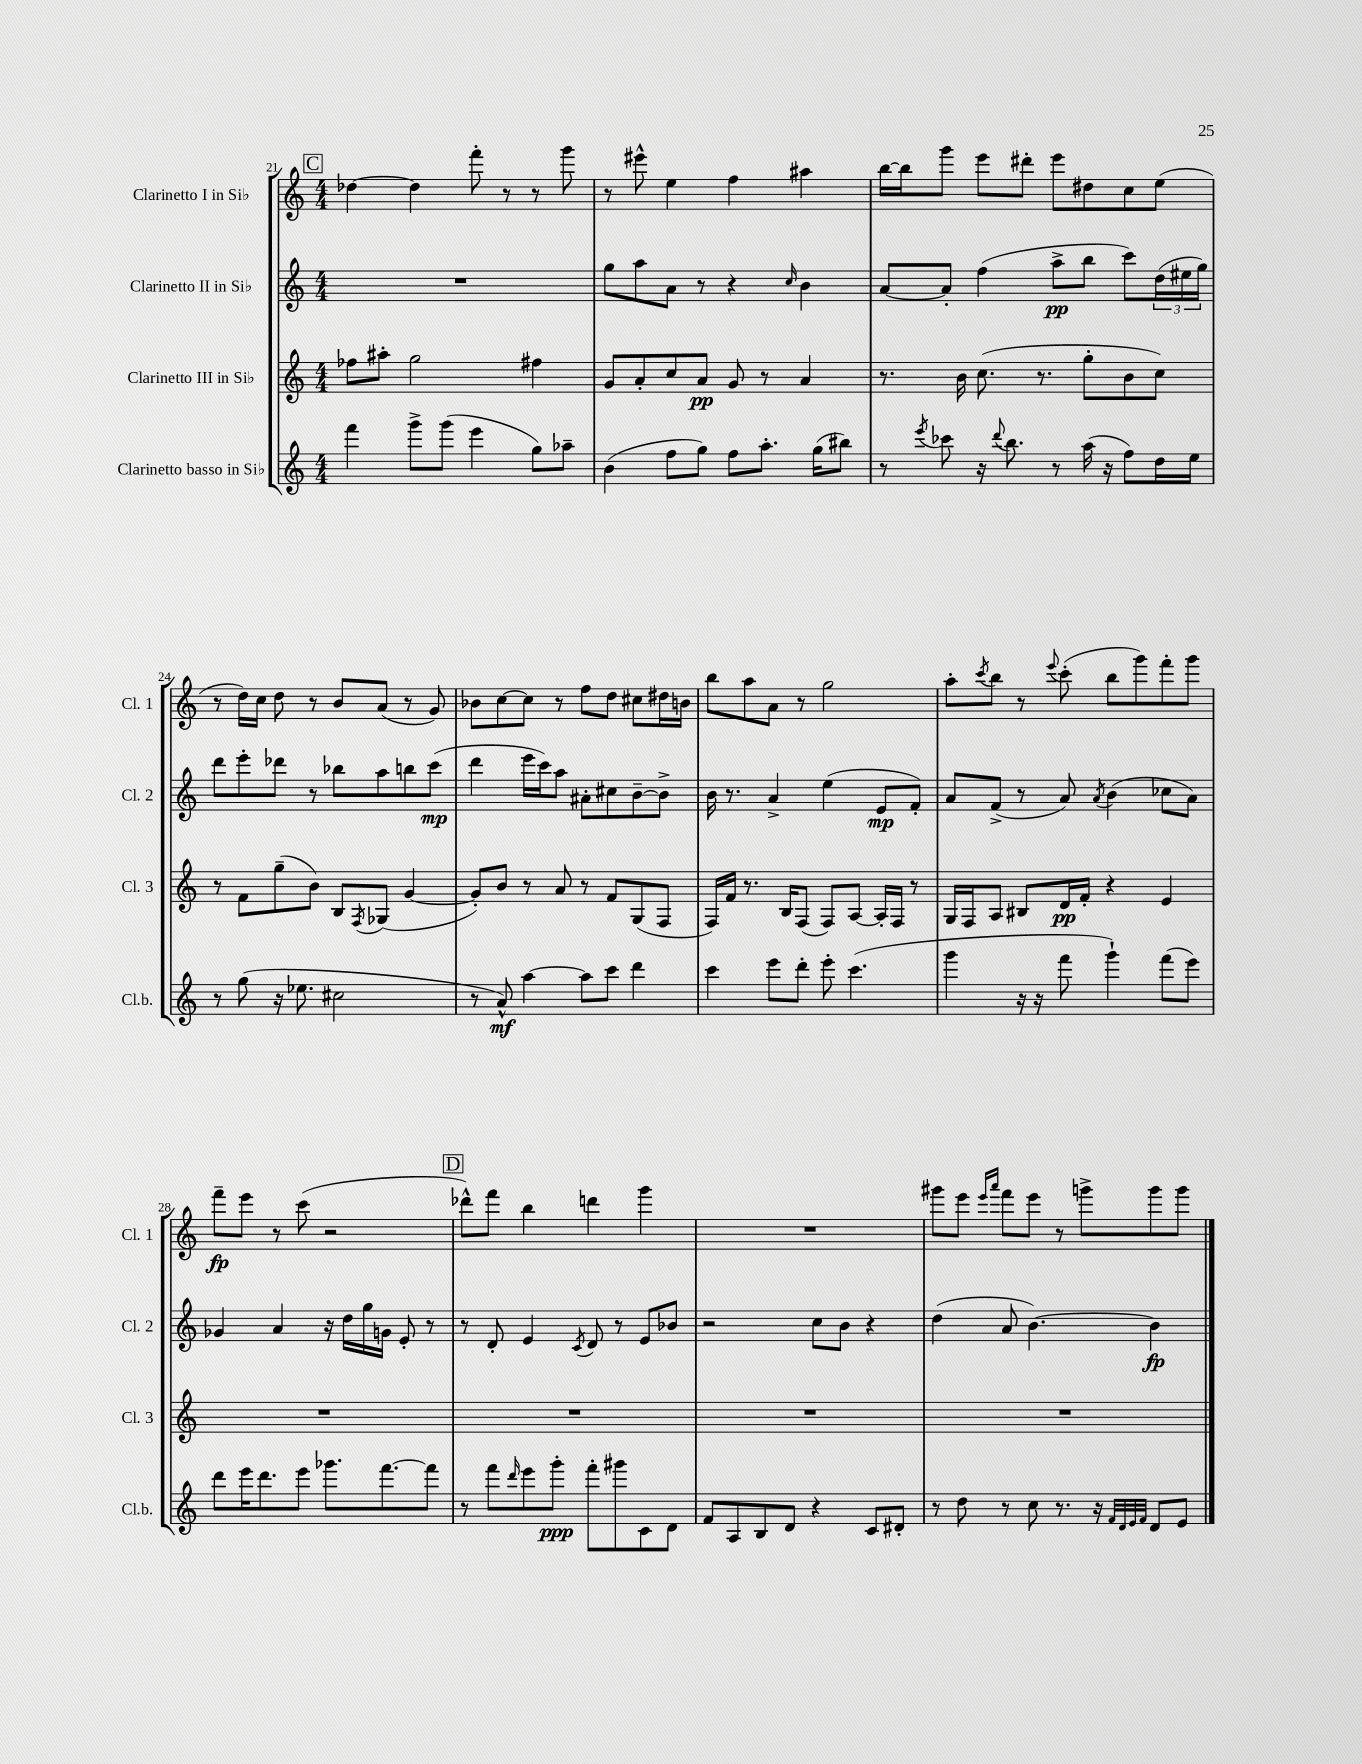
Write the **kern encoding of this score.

**kern	**dynam	**kern	**dynam	**kern	**dynam	**kern	**dynam
*part4	*part4	*part3	*part3	*part2	*part2	*part1	*part1
*staff4	*staff4	*staff3	*staff3	*staff2	*staff2	*staff1	*staff1
*I"Clarinetto basso in Si♭	*	*I"Clarinetto III in Si♭	*	*I"Clarinetto II in Si♭	*	*I"Clarinetto I in Si♭	*
*I'Cl.b.	*	*I'Cl. 3	*	*I'Cl. 2	*	*I'Cl. 1	*
*clefG2	*	*clefG2	*	*clefG2	*	*clefG2	*
*k[]	*	*k[]	*	*k[]	*	*k[]	*
*M4/4	*	*M4/4	*	*M4/4	*	*M4/4	*
!!LO:REH:place=s1:t=C
=21	=21	=21	=21	=21	=21	=21	=21
4fff\	.	8ff-X\L	.	1r	.	[4dd-X\	.
.	.	8aa#X'\J	.	.	.	.	.
8ggg^\L	.	2gg\	.	.	.	4dd-\]	.
(8ggg\J	.	.	.	.	.	.	.
4eee\	.	.	.	.	.	8fff'\	.
.	.	.	.	.	.	8r	.
8gg\L)	.	4ff#X\	.	.	.	8r	.
8aa-X~\J	.	.	.	.	.	8ggg\	.
=22	=22	=22	=22	=22	=22	=22	=22
(4b\	.	8g/L	.	8gg\L	.	8r	.
.	.	8a'/	.	8aa\	.	8eee#X^^\	.
8ff\L	.	8cc/	.	8a\J	.	4ee\	.
8gg\J)	.	8a/J	pp	8r	.	.	.
8ff\L	.	8g/	.	4r	.	4ff\	.
8.aa'\J	.	8r	.	.	.	.	.
.	.	.	.	16qqcc/	.	.	.
.	.	4a/	.	4b\	.	4aa#X\	.
(16gg\KL	.	.	.	.	.	.	.
8bb#X\J)	.	.	.	.	.	.	.
=23	=23	=23	=23	=23	=23	=23	=23
8r	.	8.r	.	[8a/L	.	[16bb\LL	.
.	.	.	.	.	.	16bb\J]	.
8qeee/	.	.	.	.	.	.	.
8ccc-X\	.	.	.	8a'/J]	.	8ggg\J	.
.	.	16b\	.	.	.	.	.
16r	.	(8.cc\	.	(4ff\	.	8eee\L	.
8qqddd/	.	.	.	.	.	.	.
8.bb\	.	.	.	.	.	.	.
.	.	.	.	.	.	8ddd#X'\J	.
.	.	8.r	.	.	.	.	.
8r	.	.	.	8aa^\L	pp	8eee\L	.
(16aa\	.	8gg'\L	.	8bb\J	.	8dd#X\	.
16r	.	.	.	.	.	.	.
8ff\L)	.	8b\	.	8ccc\L)	.	8cc\	.
16dd\L	.	8cc\J)	.	(24dd\L	.	(8ee\J	.
.	.	.	.	24ee#X\	.	.	.
16ee\JJ	.	.	.	.	.	.	.
.	.	.	.	24gg\JJ)	.	.	.
!!LO:LB:g=z
=24	=24	=24	=24	=24	=24	=24	=24
8r	.	8r	.	8ddd\L	.	8r	.
(8gg\	.	8f\L	.	8eee'\	.	16dd\LL)	.
.	.	.	.	.	.	16cc\JJ	.
16r	.	(8gg~\	.	8ddd-X\J	.	8dd\	.
8.ee-X\	.	.	.	.	.	.	.
.	.	8b\J)	.	8r	.	8r	.
2cc#X\	.	8B/L	.	8bb-X\L	.	8b/L	.
.	.	8qF/	.	.	.	.	.
.	.	(8G-X/J	.	8aa\	.	(8a/J	.
.	.	[4g/	.	8bbn\	.	8r	.
.	.	.	.	(8ccc\J	mp	8g/)	.
=25	=25	=25	=25	=25	=25	=25	=25
8r	.	8g'/L])	.	4ddd\	.	8b-X\L	.
8a^^/)	mf	8b/J	.	.	.	[8cc\	.
[4aa\	.	8r	.	16eee\LL	.	8cc\J]	.
.	.	.	.	16ccc\J)	.	.	.
.	.	8a/	.	8aa\J	.	8r	.
8aa\L]	.	8r	.	8a#X'\L	.	8ff\L	.
8ccc\J	.	8f/L	.	8cc#X\	.	8dd\J	.
4ddd\	.	(8G/	.	[8b~\	.	8cc#X\L	.
.	.	8F/J	.	8b^\J]	.	16dd#X\L	.
.	.	.	.	.	.	16bn\JJ	.
=26	=26	=26	=26	=26	=26	=26	=26
4ccc\	.	16F/LL)	.	16b\	.	8bb\L	.
.	.	16f/JJ	.	8.r	.	.	.
.	.	8.r	.	.	.	8aa\	.
8eee\L	.	.	.	4a^/	.	8a\J	.
.	.	16B/KL	.	.	.	.	.
8ddd'\J	.	(8F/J	.	.	.	8r	.
8eee'\	.	8F/L)	.	(4ee\	.	2gg\	.
(4.ccc\	.	[8A/J	.	.	.	.	.
.	.	16A'/LL]	.	8e/L	mp	.	.
.	.	16F/JJ	.	.	.	.	.
.	.	8r	.	8f'/J)	.	.	.
=27	=27	=27	=27	=27	=27	=27	=27
4ggg\	.	16G/LL	.	8a/L	.	8aa'\L	.
.	.	16F/J	.	.	.	.	.
.	.	.	.	.	.	8qccc/	.
.	.	8A/J	.	(8f^/J	.	8bb\J	.
16r	.	8B#X/L	.	8r	.	8r	.
16r	.	.	.	.	.	.	.
.	.	.	.	.	.	8qqeee/	.
8fff\	.	16d/L	pp	8a/)	.	(8ccc'\	.
.	.	16f'/JJ	.	.	.	.	.
.	.	.	.	8qa/	.	.	.
4ggg`\)	.	4r	.	(4b\	.	8bb\L	.
.	.	.	.	.	.	8ggg\)	.
(8fff\L	.	4e/	.	8cc-X\L	.	8fff'\	.
8eee\J)	.	.	.	8a\J)	.	8ggg\J	.
!!LO:LB:g=z
=28	=28	=28	=28	=28	=28	=28	=28
8ddd\L	.	1r	.	4g-X/	.	8fff~\L	fp
16eee\K	.	.	.	.	.	8eee\J	.
8.ddd\	.	.	.	.	.	.	.
.	.	.	.	4a/	.	8r	.
8eee\J	.	.	.	.	.	(8ccc\	.
8.ggg-X\L	.	.	.	16r	.	2r	.
.	.	.	.	16dd\LL	.	.	.
.	.	.	.	16gg\	.	.	.
[8.fff\	.	.	.	16gn\JJ	.	.	.
.	.	.	.	8e'/	.	.	.
8fff\J]	.	.	.	8r	.	.	.
!!LO:REH:place=s1:t=D
=29	=29	=29	=29	=29	=29	=29	=29
8r	.	1r	.	8r	.	8ddd-X^^\L)	.
8fff\L	.	.	.	8d'/	.	8fff\J	.
16qqddd/	.	.	.	.	.	.	.
8eee\	.	.	.	4e/	.	4bb\	.
8ggg'\J	ppp	.	.	.	.	.	.
.	.	.	.	8qc/	.	.	.
8fff'\L	.	.	.	8d/	.	4dddn\	.
8ggg#X\	.	.	.	8r	.	.	.
8c\	.	.	.	8e/L	.	4ggg\	.
8d\J	.	.	.	8b-X/J	.	.	.
=30	=30	=30	=30	=30	=30	=30	=30
8f/L	.	1r	.	2r	.	1r	.
8A/	.	.	.	.	.	.	.
8B/	.	.	.	.	.	.	.
8d/J	.	.	.	.	.	.	.
4r	.	.	.	8cc\L	.	.	.
.	.	.	.	8b\J	.	.	.
8c/L	.	.	.	4r	.	.	.
8d#X'/J	.	.	.	.	.	.	.
=31	=31	=31	=31	=31	=31	=31	=31
8r	.	1r	.	(4dd\	.	8ggg#X\L	.
8dd\	.	.	.	.	.	8eee\J	.
.	.	.	.	.	.	16qqeee/LL	.
.	.	.	.	.	.	16qqaaa/JJ	.
8r	.	.	.	8a/	.	8fff\L	.
8cc\	.	.	.	[4.b\)	.	8eee\J	.
8.r	.	.	.	.	.	8r	.
.	.	.	.	.	.	8gggn^\L	.
16r	.	.	.	.	.	.	.
32qqf/LLL	.	.	.	.	.	.	.
32qqd/	.	.	.	.	.	.	.
32qqe/	.	.	.	.	.	.	.
32qqf/JJJ	.	.	.	.	.	.	.
8d/L	.	.	.	4b\]	fp	8ggg\	.
8e/J	.	.	.	.	.	8ggg\J	.
==	==	==	==	==	==	==	==
*-	*-	*-	*-	*-	*-	*-	*-
